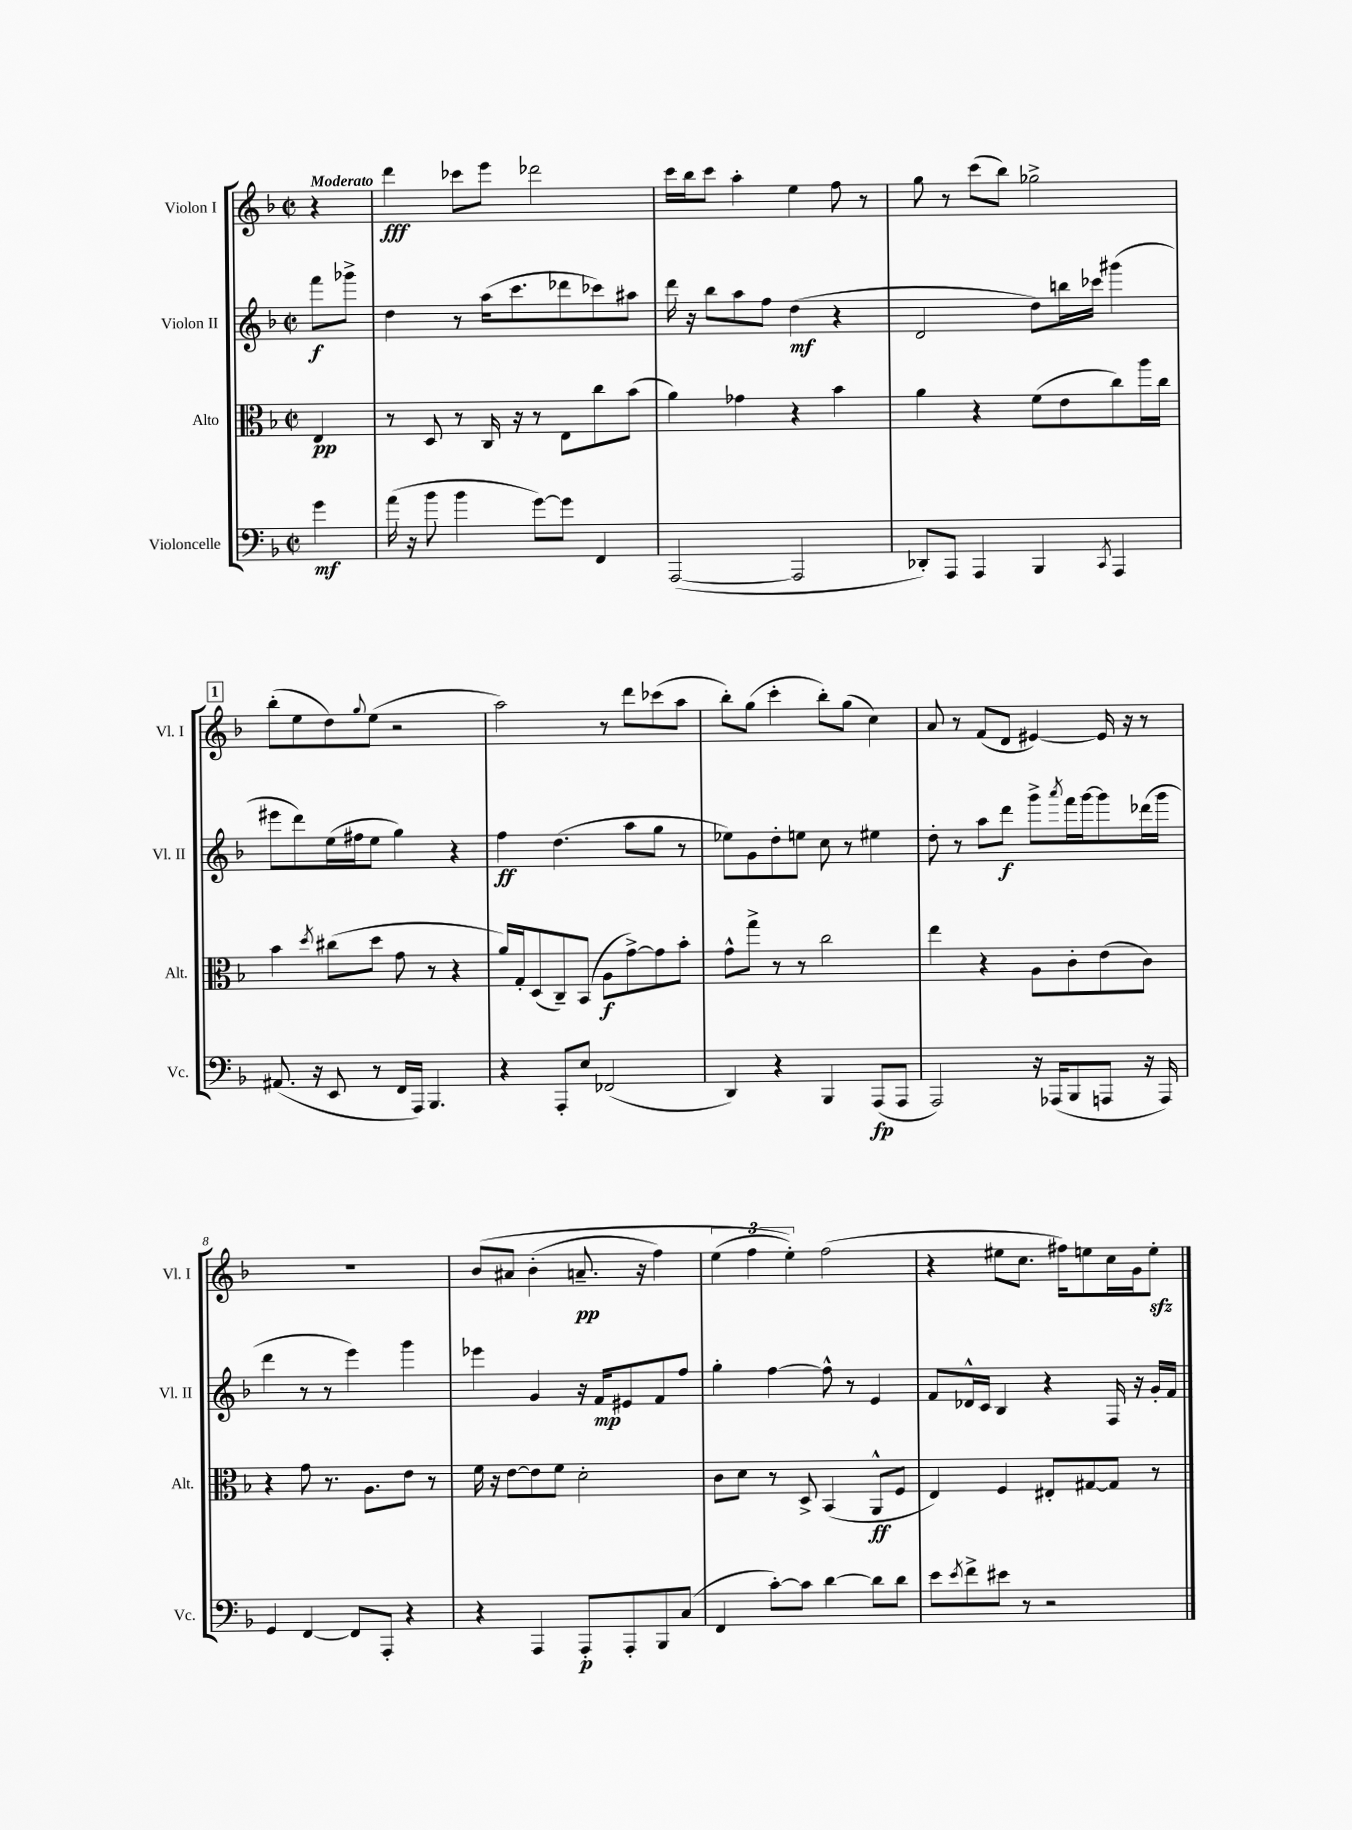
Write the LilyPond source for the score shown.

<<
\new StaffGroup <<
\new Staff = "s0" \with { instrumentName = "Violon I" shortInstrumentName = "Vl. I" } {
    \clef treble \key f \major \defaultTimeSignature \time 2/2 \partial 4 \tempo "Moderato"
    r4 |
    d'''4\fff ces'''8 e'''8 des'''2 |
    c'''16 bes''16 c'''8 a''4-. e''4 f''8 r8 |
    g''8 r8 c'''8( bes''8) ges''2-> |
    \mark \markup { \box "1" } bes''8-.( e''8 d''8) \appoggiatura { g''8 } e''8( r2 |
    a''2) r8 d'''8 ces'''8( a''8 |
    bes''8-.) g''8( c'''4-. bes''8-.) g''8( c''4) |
    a'8 r8 f'8( d'8 eis'4~) eis'16 r16 r8 |
    R1 |
    bes'8\( ais'8 bes'4-.( a'8.--\pp r16 f''4) |
    \tuplet 3/2 { e''4( f''4 e''4-.)\) } f''2( |
    r4 eis''8 c''8. fis''16) e''8 c''16 g'16 e''8-.\sfz \bar "|." |
}
\new Staff = "s1" \with { instrumentName = "Violon II" shortInstrumentName = "Vl. II" } {
    \clef treble \key f \major \defaultTimeSignature \time 2/2 \partial 4
    f'''8\f ges'''8-> |
    d''4 r8 a''16( c'''8. des'''8 ces'''8) ais''8 |
    d'''16 r16 bes''8 a''8 f''8 d''4\mf( r4 |
    d'2 d''8) b''16 ces'''16 gis'''4( |
    \mark \markup { \box "1" } eis'''8 d'''8) e''16( fis''16 e''8 g''4) r4 |
    f''4\ff d''4.( a''8 g''8 r8 |
    ees''8) g'8 d''8-. e''8 c''8 r8 eis''4 |
    d''8-. r8 a''8 d'''8\f g'''8-> \acciaccatura { a'''8 } f'''16 g'''16~ g'''8 des'''16( g'''16 |
    d'''4 r8 r8 e'''4) g'''4 |
    ees'''4 g'4 r16 f'16\mp eis'8 f'8 f''8 |
    g''4-. f''4~ f''8-^ r8 e'4 |
    f'8 des'16-^ c'16 bes4 r4 f16 r16 g'16-. f'16 \bar "|." |
}
\new Staff = "s2" \with { instrumentName = "Alto" shortInstrumentName = "Alt." } {
    \clef alto \key f \major \defaultTimeSignature \time 2/2 \partial 4
    e4\pp |
    r8 d8 r8 c16 r16 r8 e8 c''8 bes'8( |
    a'4) ges'4 r4 bes'4 |
    a'4 r4 f'8( e'8 c''8) a''16 c''16 |
    \mark \markup { \box "1" } bes'4 \acciaccatura { d''8 } cis''8( d''8 g'8 r8 r4 |
    a'16) g16-. d8( c8--) bes,8( a8\f g'8~->) g'8 bes'8-. |
    g'8-^ g''8-> r8 r8 c''2 |
    e''4 r4 a8 c'8-. e'8( c'8) |
    r4 g'8 r8. a8. e'8 r8 |
    f'16 r16 e'8~ e'8 f'8 d'2-. |
    c'8 d'8 r8 d8-> bes,4( a,8-^\ff f8 |
    e4) f4 eis8-. gis8~ gis8 r8 \bar "|." |
}
\new Staff = "s3" \with { instrumentName = "Violoncelle" shortInstrumentName = "Vc." } {
    \clef bass \key f \major \defaultTimeSignature \time 2/2 \partial 4
    g'4\mf |
    a'16( r16 bes'8 bes'4 g'8~) g'8 f,4 |
    a,,2~( a,,2 |
    des,8-.) a,,8 a,,4 bes,,4 \acciaccatura { c,8 } a,,4 |
    \mark \markup { \box "1" } ais,8.( r16 e,8 r8 f,16 a,,16) bes,,4. |
    r4 a,,8-. e8 fes,2( |
    d,4) r4 bes,,4 a,,8\fp( a,,8 |
    a,,2) r16 aes,,16( bes,,8 a,,8 r16 a,,16) |
    g,4 f,4~ f,8 a,,8-. r4 |
    r4 a,,4 a,,8-.\p a,,8-. bes,,8 c8( |
    f,4 c'8~-.) c'8 d'4~ d'8 d'8 |
    e'8 \acciaccatura { e'8 } f'8-> eis'8 r8 r2 \bar "|." |
}
>>
>>
